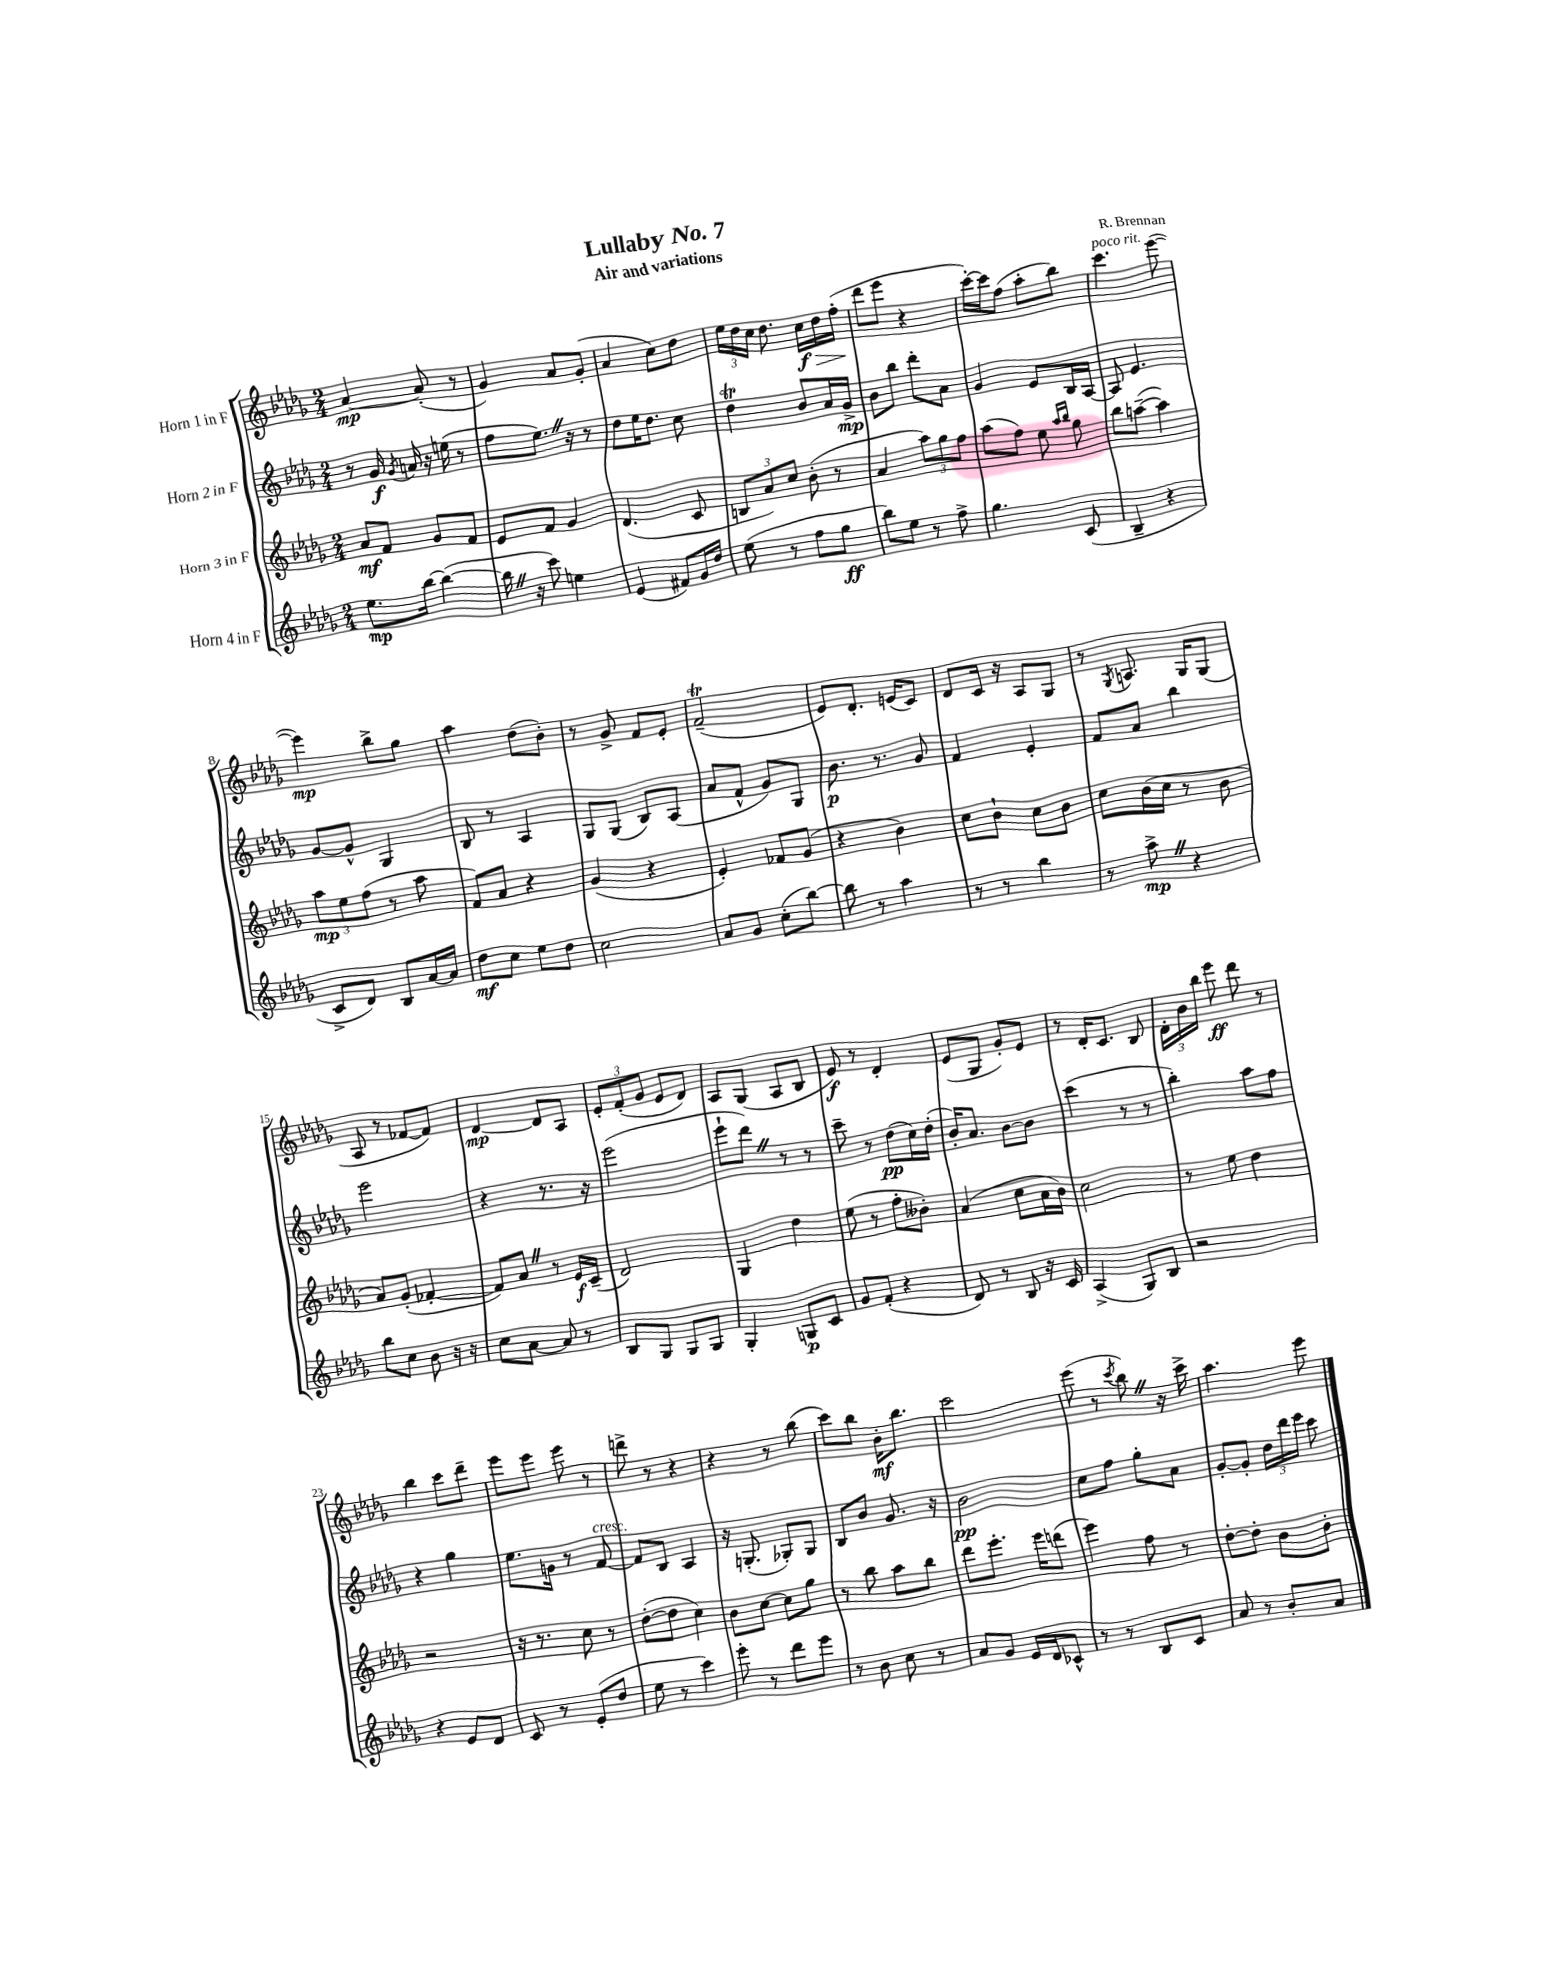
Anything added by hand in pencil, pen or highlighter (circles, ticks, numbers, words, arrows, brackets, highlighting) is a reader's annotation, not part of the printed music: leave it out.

**kern	**kern	**kern	**kern
*staff4	*staff3	*staff2	*staff1
*clefG2	*clefG2	*clefG2	*clefG2
*k[b-e-a-d-g-]	*k[b-e-a-d-g-]	*k[b-e-a-d-g-]	*k[b-e-a-d-g-]
*M2/4	*M2/4	*M2/4	*M2/4
8.ee-	8a-	8r	[4a-
.	8f	16g-	.
.	.	8qg-	.
[16bb-	.	16a	.
(4bb-_	8g-	16r	(8a-']
.	.	(16ee	.
.	8f	8r	8r
=	=	=	=
16bb-]	8e-	8ff	4g-)
16r	.	.	.
8ccc)	8f	8.ee-)	.
4ee	4g-	.	8a-
.	.	16r	.
.	.	8r	(8g-'
=	=	=	=
(4e-	(4.d-	8dd-	4a-
.	.	16ee-	.
.	.	8.dd-	.
8f#)	.	.	8cc)
16g-	8c	8cc	8dd-
16dd-	.	.	.
=	=	=	=
(8ee-	12B	4dd-	24ee-
.	.	.	24dd-
.	12a-)	.	24cc
8r	.	.	8.dd-
.	12cc	.	.
8ff	(8b-'	8b-	.
.	.	.	16cc
8gg-	8r	16a-	16dd-
.	.	16g-^	(16ff'
=	=	=	=
8bb-)	4a-	8b-	8ddd-
8ee-	.	8bb-	8eee-
8r	12aa-)	8ddd-'	4r
.	12gg-	.	.
8ff^	.	8a-	.
.	12ff	.	.
=	=	=	=
4.gg-	(8aa-	4g-	[16ccc')
.	.	.	16ccc]
.	8ff)	.	(8ff
.	8ee-	8e-	8aa-'
.	16qqaa-	.	.
.	16qqbb-	.	.
(8c	8gg-	16B-	8bb-)
.	.	[16A-	.
=	=	=	=
4B-~	8bb-	8A-]	4.ccc
.	([8aa~	4.e-	.
4r	4aa])	.	.
.	.	.	([8eee-
=	=	=	=
8c^	12aa-	[8g-	4eee-])
.	12ee-	.	.
8d-)	.	8g-^^]	.
.	(12ff	.	.
8B-	8r	4G-	8bb-^
[16a-	8aa-	.	8gg-
16a-]	.	.	.
=	=	=	=
8dd-	8f)	8B-	4aa-
8cc	8a-	8r	.
8ee-	4r	4A-	(8dd-
8dd-	.	.	8b-')
=	=	=	=
2cc	(4g-	8G-	8r
.	.	(8G-	8g-^
.	4r	8B-)	8f
.	.	(8A-	8e-'
=	=	=	=
8a-	4e-')	8a-	(2f~
8g-	.	8f^^	.
(8cc'	8f-	8g-)	.
[8bb-)	(8g-	8G-	.
=	=	=	=
8bb-]	4r	8.b-	8e-)
8r	.	.	8.d-'
.	.	8.r	.
4aa-	4b-)	.	.
.	.	.	(16e
.	.	8g-	8c)
=	=	=	=
8r	8cc	4f	8d-
8r	8b-`	.	16c
.	.	.	16r
4bb-	8cc	4e-'	8A-
.	8b-	.	8G-
=	=	=	=
8r	8cc	8f	8r
.	.	.	8qG-
8aa-^	(16b-	8a-	8.A
.	16cc	.	.
4r	8r	4bb-	.
.	.	.	16G-
.	8b-	.	(8G-
=	=	=	=
8bb-	8a-)	2eee-	8A-
8cc	(8g-'	.	8r
8b-	[4f-'	.	[8f-
16r	.	.	8f-])
16r	.	.	.
=	=	=	=
8cc	8f-])	4r	[4d-
[8a-	8a-	.	.
8a-]	8r	8.r	8d-]
8r	16e-	.	8A-
.	(16c~	16r	.
=	=	=	=
8B-	2d-)	(2eee-	12e-'
.	.	.	(12f'
8G-	.	.	.
.	.	.	12g-
8G-	.	.	8e-
8G-	.	.	8d-)
=	=	=	=
4G-'	4G-	8eee-`	8A-
.	.	8ddd-)	(8G-
8G	4dd-	8r	8A-
8c	.	8r	8B-
=	=	=	=
8g-	(8ee-	8ccc~	8e-)
(8f'	8r	8r	8r
4r	8ff'	(8dd-	4d-'
.	8b--')	16cc)	.
.	.	(16dd-'	.
=	=	=	=
8d-)	(4a-	16b-')	(8e-
.	.	8.a-	.
8r	.	.	8G-
8B-	8cc	[8b-	8g-')
16r	16a-	8b-]	8e-
16c	16b-)	.	.
=	=	=	=
(4A-^	2cc	(4ccc	8r
.	.	.	16d-'
.	.	.	8.c
8G-)	.	8r	.
8B-	.	8r	8B-
=	=	=	=
2r	8r	4bb-')	24d-'
.	.	.	24b-
.	.	.	24bb-
.	8ee-	.	8eee-
.	4dd-	8aa-	8ddd-
.	.	8ff	8r
=	=	=	=
4r	2r	4r	4bb-
8e-	.	4gg-	8ccc
8d-	.	.	8ddd-~
=	=	=	=
8c	16r	8.ee-	8eee-
.	8.r	.	.
8r	.	.	8eee-
.	.	16g	.
(8e-'	8cc	8r	8eee-
8dd-	8r	[8f	8r
=	=	=	=
8ee-	([8dd-'	8f]	8ddd^
8r	8dd-]	8B-	8r
4ccc)	4cc)	4A-	4r
=	=	=	=
8eee-'	8b-	16r	4r
.	.	(8.G'	.
8r	[8cc	.	.
8ddd-	8cc]	8G-')	8r
8eee-	8gg-	8G-	(8bb-
=	=	=	=
8r	8r	8B-	8ccc)
8b-	8bb-	8b-	8bb-
8cc	8aa-	8.g-	16b-'
.	.	.	8.bb-
8r	8bb-	.	.
.	.	16r	.
=	=	=	=
8a-	8ddd-	2b-	2ccc
8g-	8.eee-'	.	.
16e-	.	.	.
16d-	16eee-	.	.
8c-^^	(8ddd	.	.
=	=	=	=
8r	4eee-)	8cc	(8eee-
8r	.	8ff	8r
.	.	.	8qccc
8B-	8ff	8gg-'	8bb-)
8c	8r	8a-	16r
.	.	.	16ccc^
=	=	=	=
8a-	[8dd-'	[8g-'	4.aa-
8r	8dd-']	8g-']	.
8b-'	8b-	24dd-	.
.	.	24ddd-	.
.	.	24eee-	.
8a-	8b-'	8ccc	8eee-
==	==	==	==
*-	*-	*-	*-
